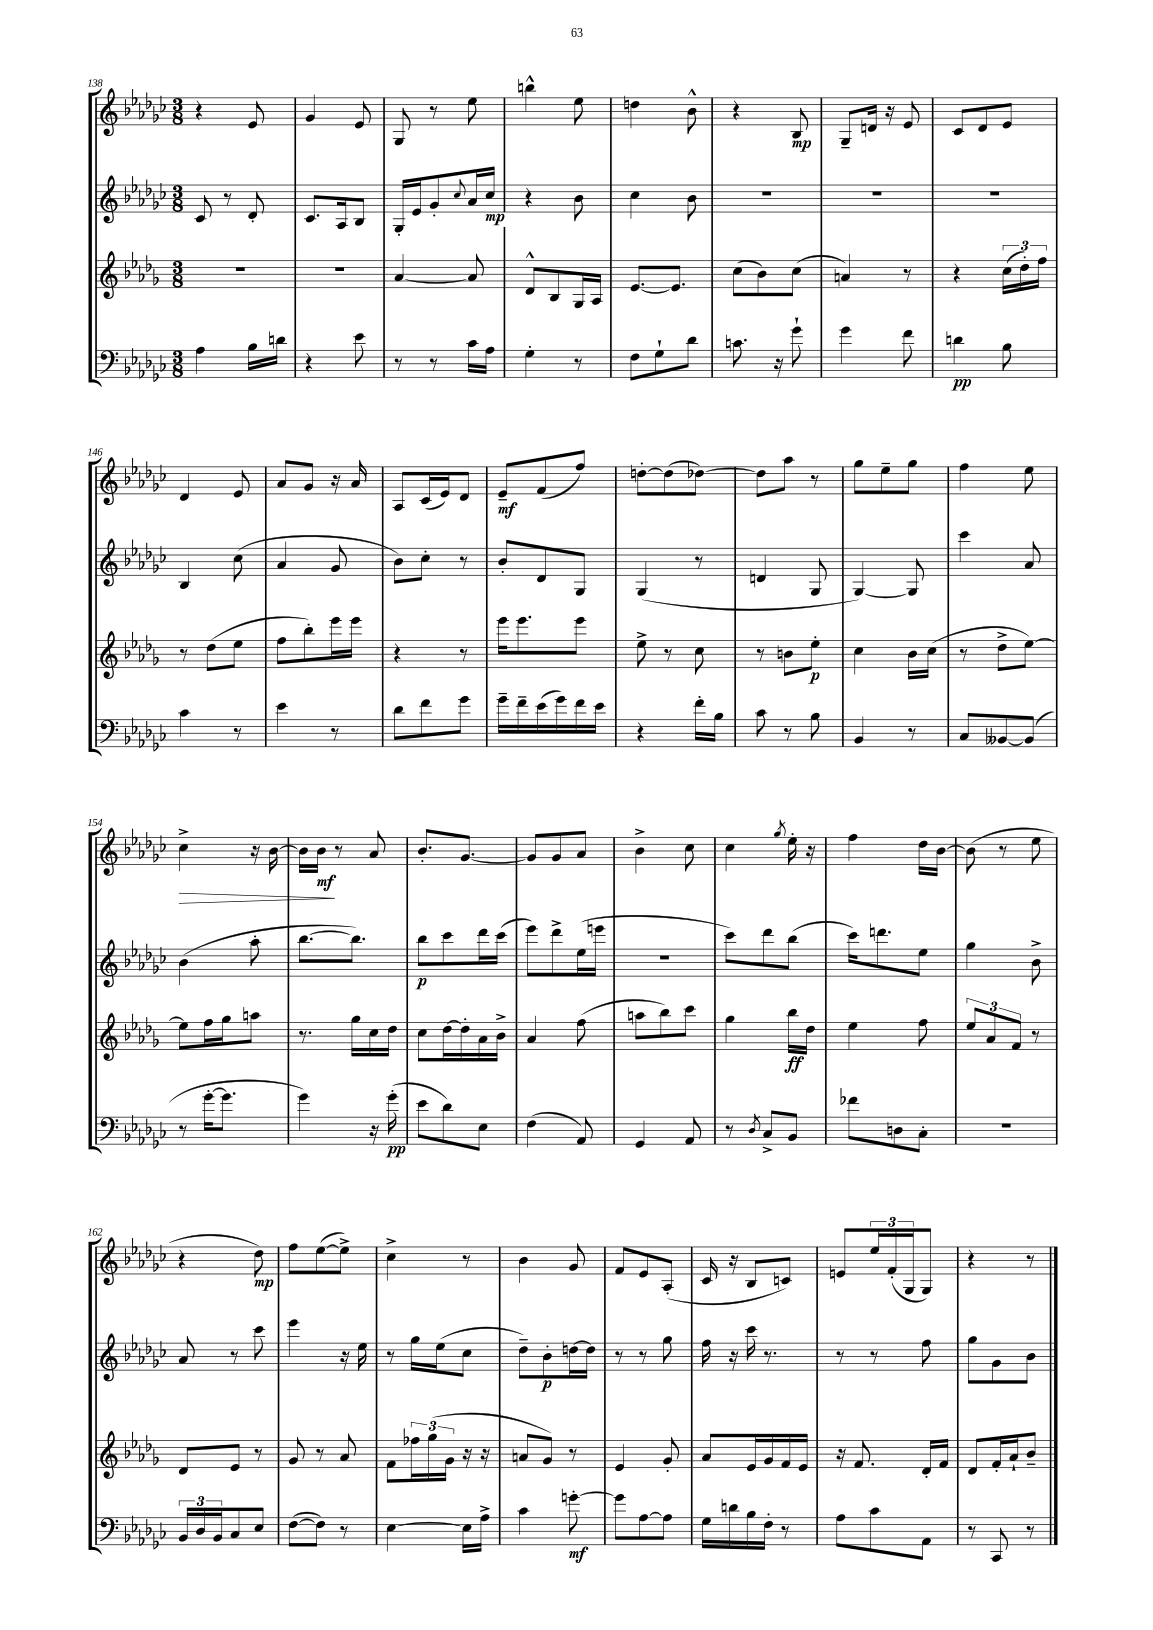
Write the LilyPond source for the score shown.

<<
\new StaffGroup <<
\new Staff = "s0" {
    \clef treble \key ges \major \numericTimeSignature \time 3/8
    r4 ees'8 |
    ges'4 ees'8 |
    ges8 r8 ees''8 |
    b''4-^ ees''8 |
    d''4 bes'8-^ |
    r4 bes8\mp |
    ges8-- d'16 r16 ees'8 |
    ces'8 des'8 ees'8 |
    des'4 ees'8 |
    aes'8 ges'8 r16 aes'16 |
    aes8 ces'16( ees'16) des'8 |
    ees'8--\mf f'8( f''8) |
    d''8~-. d''8( des''8~) |
    des''8 aes''8 r8 |
    ges''8 ees''8-- ges''8 |
    f''4 ees''8 |
    ces''4->\> r16 bes'16~ |
    bes'16 bes'16\mf\! r8 aes'8 |
    bes'8.-. ges'8.~ |
    ges'8 ges'8 aes'8 |
    bes'4-> ces''8 |
    ces''4 \acciaccatura { ges''8 } ees''16-. r16 |
    f''4 des''16 bes'16~ |
    bes'8( r8 ees''8 |
    r4 des''8\mp) |
    f''8 ees''8~( ees''8->) |
    ces''4-> r8 |
    bes'4 ges'8 |
    f'8 ees'8 aes8-.( |
    ces'16 r16 bes8 c'8) |
    e'8 \tuplet 3/2 { ees''16 f'16-.( ges16 } ges8) |
    r4 r8 \bar "|." |
}
\new Staff = "s1" {
    \clef treble \key ges \major \numericTimeSignature \time 3/8
    ces'8 r8 des'8-. |
    ces'8. aes16 bes8 |
    ges16-. ees'16 ges'8-. \appoggiatura { ces''8 } aes'16 ces''16\mp |
    r4 bes'8 |
    ces''4 bes'8 |
    R4. |
    R4. |
    R4. |
    bes4 ces''8( |
    aes'4 ges'8 |
    bes'8) ces''8-. r8 |
    bes'8-. des'8 ges8 |
    ges4( r8 |
    d'4 ges8 |
    ges4~) ges8 |
    ces'''4 aes'8 |
    bes'4( aes''8-. |
    bes''8.~ bes''8.) |
    bes''8\p ces'''8 des'''16 ces'''16( |
    ees'''8) des'''8-> ees''16( e'''16 |
    r4. |
    ces'''8) des'''8 bes''8( |
    ces'''16) d'''8. ees''8 |
    ges''4 bes'8-> |
    aes'8 r8 ces'''8 |
    ees'''4 r16 ees''16 |
    r8 ges''16 ees''16( ces''8 |
    des''8--) bes'8-.\p d''16~ d''16 |
    r8 r8 ges''8 |
    f''16 r16 ces'''16 r8. |
    r8 r8 f''8 |
    ges''8 ges'8 bes'8 \bar "|." |
}
\new Staff = "s2" {
    \clef treble \key des \major \numericTimeSignature \time 3/8
    R4. |
    R4. |
    aes'4~ aes'8 |
    des'8-^ bes8 ges16 aes16 |
    ees'8.~ ees'8. |
    c''8( bes'8) c''8( |
    a'4) r8 |
    r4 \tuplet 3/2 { c''16( des''16-.) f''16 } |
    r8 des''8( ees''8 |
    f''8 bes''8-.) ees'''16 ees'''16 |
    r4 r8 |
    ees'''16 ees'''8. ees'''8 |
    ees''8-> r8 c''8 |
    r8 b'8 ees''8-.\p |
    c''4 bes'16 c''16( |
    r8 des''8-> ees''8~) |
    ees''8 f''16 ges''16 a''8 |
    r8. ges''16 c''16 des''16 |
    c''8 des''16~ des''16-. aes'16 bes'16-> |
    aes'4 f''8( |
    a''8 bes''8) c'''8 |
    ges''4 bes''16\ff des''16 |
    ees''4 f''8 |
    \tuplet 3/2 { ees''8 aes'8 f'8 } r8 |
    des'8 ees'8 r8 |
    ges'8 r8 aes'8 |
    f'8 \tuplet 3/2 { fes''16 ges''16( ges'16 } r16 r16 |
    a'8 ges'8) r8 |
    ees'4 ges'8-. |
    aes'8 ees'16 ges'16 f'16 ees'16 |
    r16 f'8. des'16-. f'16 |
    des'8 f'16-. aes'16-! bes'8-- \bar "|." |
}
\new Staff = "s3" {
    \clef bass \key ges \major \numericTimeSignature \time 3/8
    aes4 bes16 d'16 |
    r4 ees'8 |
    r8 r8 ces'16 aes16 |
    ges4-. r8 |
    f8 ges8-! des'8 |
    c'8. r16 ges'8-! |
    ges'4 f'8 |
    d'4\pp bes8 |
    ces'4 r8 |
    ees'4 r8 |
    des'8 f'8 ges'8 |
    ges'16-- f'16-- ees'16( ges'16) f'16 ees'16 |
    r4 f'16-. bes16 |
    ces'8 r8 bes8 |
    bes,4 r8 |
    ces8 beses,8~ beses,8( |
    r8 ges'16~-. ges'8. |
    ges'4) r16 ges'16-.\pp( |
    ees'8 des'8) ees8 |
    f4( aes,8) |
    ges,4 aes,8 |
    r8 \acciaccatura { des8 } ces8-> bes,8 |
    fes'8 d8 ces8-. |
    r4. |
    \tuplet 3/2 { bes,16 des16 bes,16 } ces8 ees8 |
    f8~( f8) r8 |
    ees4~ ees16 aes16-> |
    ces'4 g'8~-.\mf |
    g'8 aes8~ aes8 |
    ges16 d'16 bes16 f16-. r8 |
    aes8 ces'8 aes,8 |
    r8 ces,8 r8 \bar "|." |
}
>>
>>
\layout { \context { \Score currentBarNumber = #138 } }
